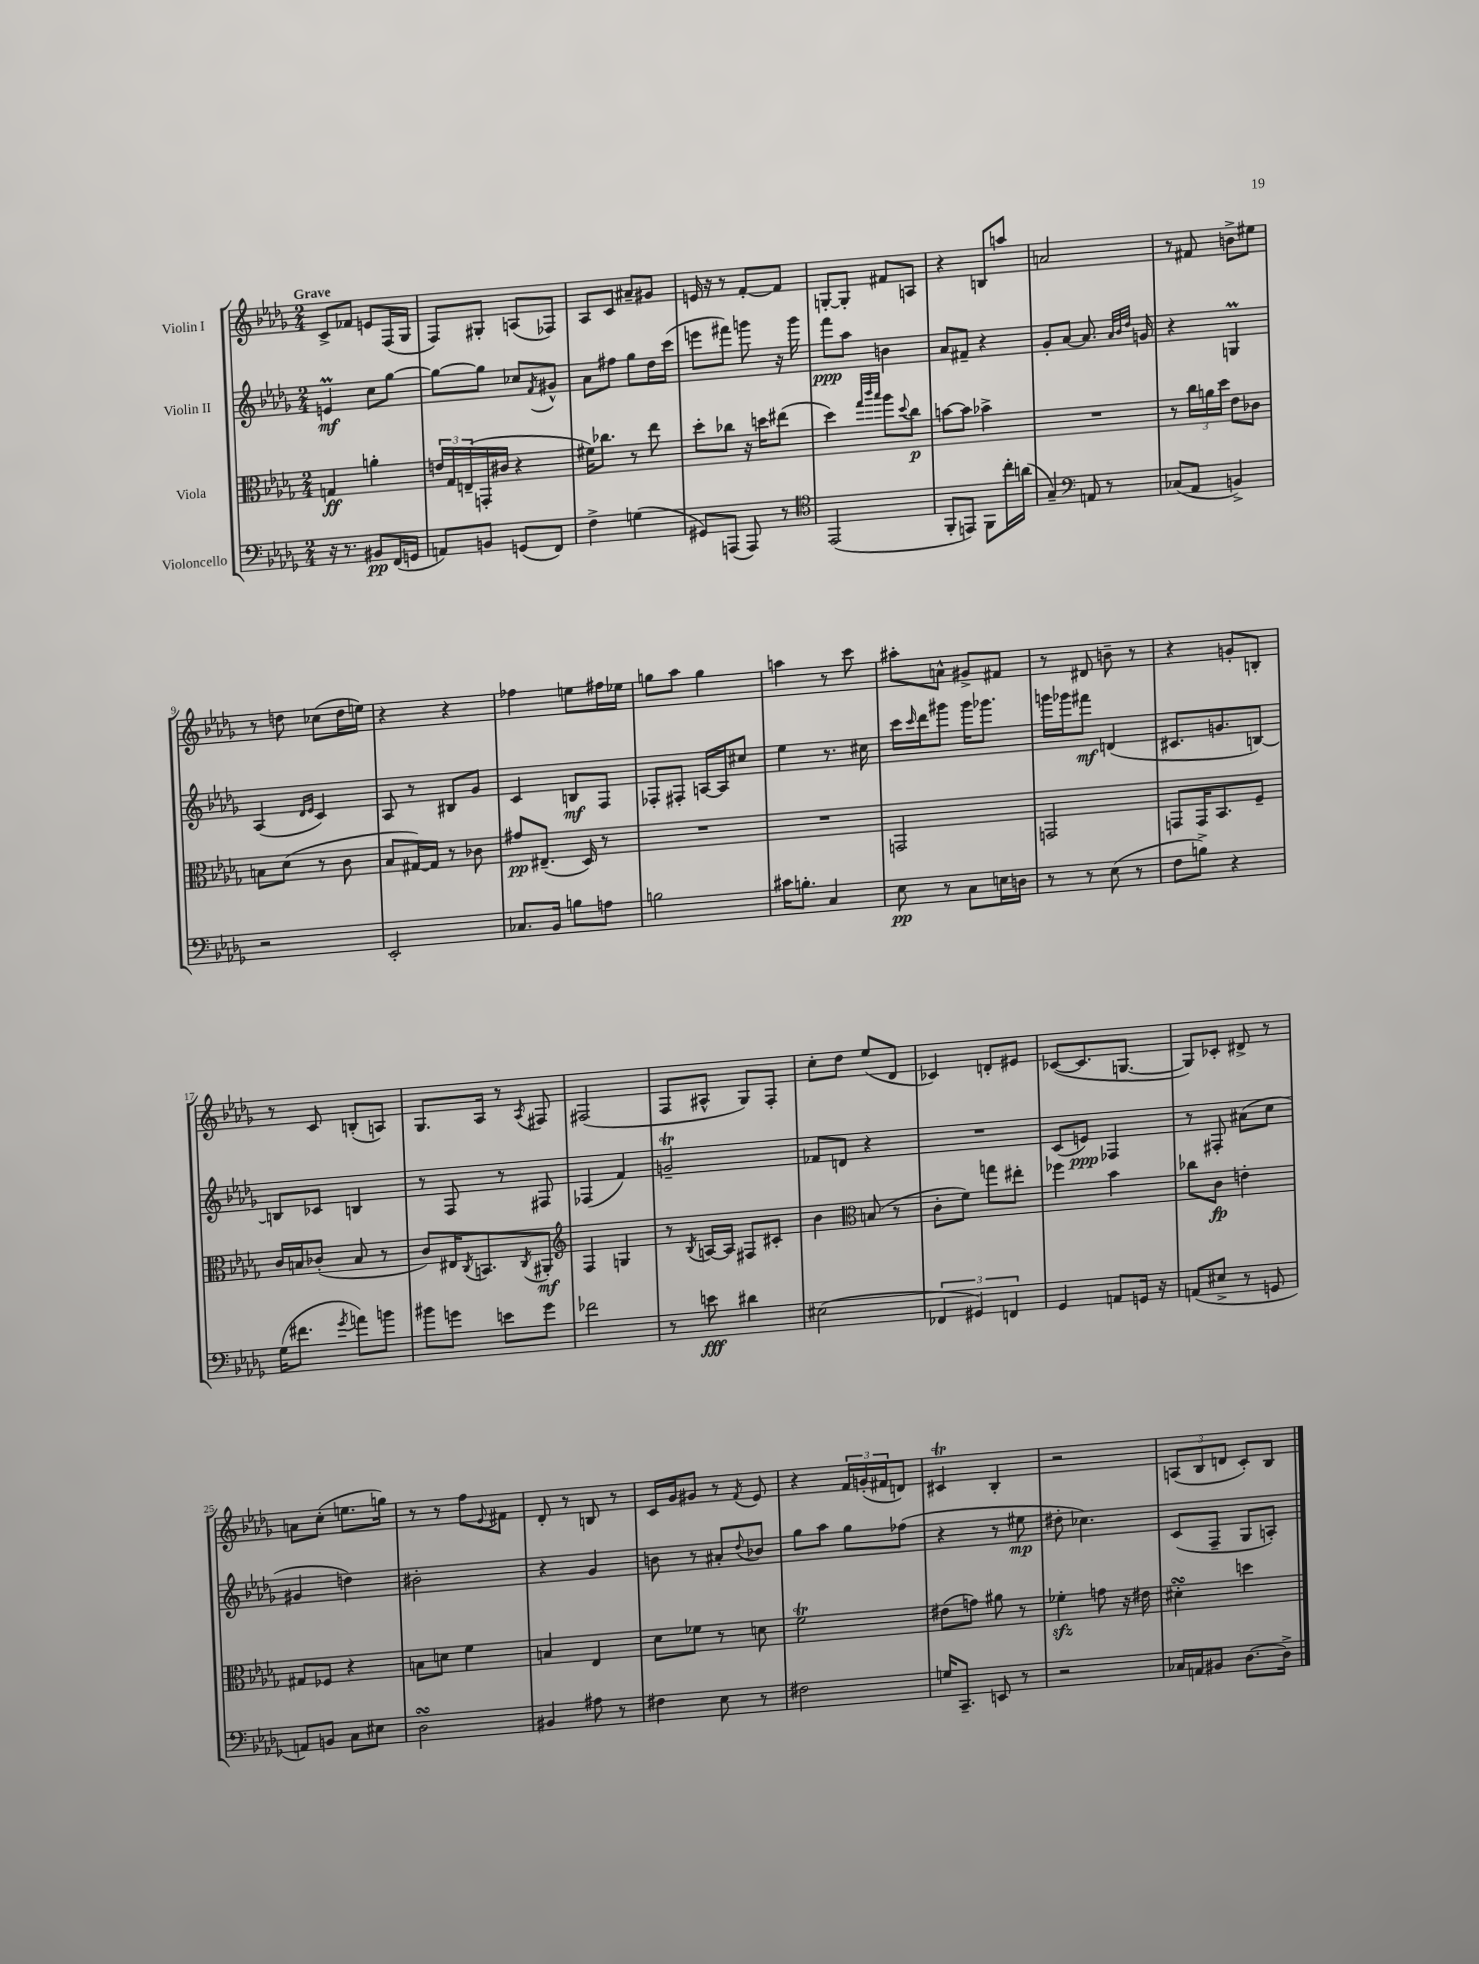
<<
\new StaffGroup <<
\new Staff = "s0" \with { instrumentName = "Violin I" } {
    \clef treble \key des \major \numericTimeSignature \time 2/4 \tempo "Grave"
    c'8-> fes'8 e'8 f16( ges16 |
    f8) gis8-. a8( fes8) |
    aes8 c'8 ais'8-- gis'8 |
    e'16 r16 r8 f'8~-. f'8 |
    g8~-. g8-. fis'8 a8 |
    r4 b8 a''8 |
    a'2 |
    r8 fis'8 b'8-> eis''8 |
    r8 d''8 ces''8( d''16 e''16) |
    r4 r4 |
    fes''4 e''8 fis''16 ees''16 |
    g''8 aes''8 g''4 |
    a''4 r8 c'''8 |
    ais''8-. a'8-^ gis'8-> fis'8 |
    r8 dis'8 b'8-- r8 |
    r4 g'8-. b8-. |
    r8 c'8 b8-.( a8) |
    ges8. aes16 r8 \acciaccatura { aes8 } fis8 |
    fis2( |
    f8 ais8-^ ges8) f8-. |
    c''8-. des''8 ees''8( des'8 |
    ces'4) d'8-. eis'8 |
    ces'8~( ces'8. g8.~ |
    g8) ces'8-. dis'8-> r8 |
    a'8 c''8-.( e''8. g''16) |
    r8 r8 f''8 \appoggiatura { ees'8 } fis'8 |
    des'8-. r8 b8 r8 |
    c'16 ges'16 gis'8 r8 \acciaccatura { f'8 } ees'8 |
    r4 \tuplet 3/2 { f'16 g'16-.( fis'16 } d'8) |
    cis'4\trill bes4-. |
    r2 |
    \tuplet 3/2 { a8( bes8 d'8 } c'8-.) bes8 \bar "|." |
}
\new Staff = "s1" \with { instrumentName = "Violin II" } {
    \clef treble \key des \major \numericTimeSignature \time 2/4
    e'4\prall\mf c''8 ges''8~ |
    ges''8~ ges''8 ces''8 \acciaccatura { f'8 } gis'8-^ |
    aes'8 fis''8 ges''8 des''16 c'''16( |
    e'''8 fis'''8) g'''8 r16 g'''16 |
    f'''8\ppp aes''8 b'4 |
    aes'8 fis'8-- r4 |
    ges'8-. aes'8~ aes'8. \grace { aes'32 bes'32 des''32 } g'16 |
    r4 g4\prall |
    aes4( \grace { des'16 ees'16 } c'4) |
    aes8 r8 bis8 ges'8 |
    c'4 b8\mf f8 |
    fes8-. fis8-. a16~ a16 cis''8 |
    ees''4 r8. cis''16 |
    c'''16 \grace { c'''16 } des'''16 gis'''8 gis'''16 ges'''8. |
    g'''16 ges'''16 fis'''8\mf d'4( |
    cis'8. g'8. b8~) |
    b8 ces'8 b4 |
    r8 f8 r8 fis8 |
    fes4( f'4) |
    g'2--\trill |
    fes'8 d'8 r4 |
    R2 |
    c'8( e'8\ppp) fes4 |
    r8 fis8-. ais'8( c''8 |
    gis'4 d''4) |
    bis'2-. |
    r4 ges'4 |
    b'8 r8 ais'8-. \appoggiatura { des''8 } bes'8 |
    ges''8 aes''8 ges''8 fes''8( |
    r4 r8 eis''8\mp |
    dis''8-. ces''4.) |
    c'8( f8-- ges8 a8-.) \bar "|." |
}
\new Staff = "s2" \with { instrumentName = "Viola" } {
    \clef alto \key des \major \numericTimeSignature \time 2/4
    g4\ff a'4-. |
    \tuplet 3/2 { e'16 ges16 e16--( } g,16-. cis'16 r4 |
    fis'16) ces''8. r8 ees''8 |
    des''8-. ces''8 r16 d''16 eis''8( |
    des''4) \grace { ges''32 c'''32 bes''32 } aes''8 \appoggiatura { des''8 } c''8\p |
    b'8~ b'8 bes'4-> |
    R2 |
    r8 \tuplet 3/2 { c''16 a'16 des''16 } ees'8 ces'8 |
    b8 des'8( r8 c'8 |
    bes8 gis16~) gis16 r8 ces'8 |
    gis'8\pp eis8.--( des16) r8 |
    R2 |
    R2 |
    g,2 |
    g,2 |
    g,8 g,16 bes,8. f8-- |
    c'16 b16 ces'8-.( b8 r8 |
    c'8) eis16 \acciaccatura { c8 } b,8. \acciaccatura { c8 } ais,8-.\mf |
    \clef treble f4 g4 |
    r8 \acciaccatura { bes8 } a16~ a16 fis8 cis'8-. |
    bes'4 \clef alto b8( r8 |
    c'8-. f'8) g''8 eis''8-. |
    fes''4 bes'4 |
    ces''8 c'8\fp e'4-. |
    gis8 fes8 r4 |
    b8 d'8 f'4 |
    b4 ees4 |
    des'8 fes'8 r8 d'8 |
    f'2\trill |
    eis'8( g'8) ais'8 r8 |
    fes'4-.\sfz g'8 r16 eis'16 |
    dis'4-.\turn d''4 \bar "|." |
}
\new Staff = "s3" \with { instrumentName = "Violoncello" } {
    \clef bass \key des \major \numericTimeSignature \time 2/4
    r16 r8. bis,8\pp f,16( g,16 |
    a,8) b,8 g,8( f,8) |
    f4-> g4( |
    gis,8) a,,8( a,,8) r8 |
    \clef tenor ees,2( |
    f,8-. e,8) f,8 c''16-. a'16( |
    ges4--) \clef bass a,8 r8 |
    ces8( aes,8 b,4->) |
    r2 |
    ees,2-. |
    ces8. bes,16 b8 a8 |
    b2 |
    cis'16 b8.-. c4 |
    ees8\pp r8 c8 e16 d16 |
    r8 r8 ees8( r8 |
    f8 b8->) r4 |
    ges16( fis'8. \acciaccatura { ges'8 } a'8) b'8 |
    bis'8 g'8 e'8 g'8 |
    fes'2 |
    r8 e'8\fff dis'4 |
    eis2( |
    \tuplet 3/2 { fes,4 gis,4) f,4 } |
    ges,4 a,8 g,16 r16 |
    a,8( eis8-> r8 g,8 |
    a,8) b,8 c8 eis8 |
    des2\turn |
    bis,4 ais8 r8 |
    fis4 ees8 r8 |
    fis2 |
    g16 c,8.-- e,8 r8 |
    r2 |
    ces16 a,16 bis,8 des8.~ des16-> \bar "|." |
}
>>
>>
